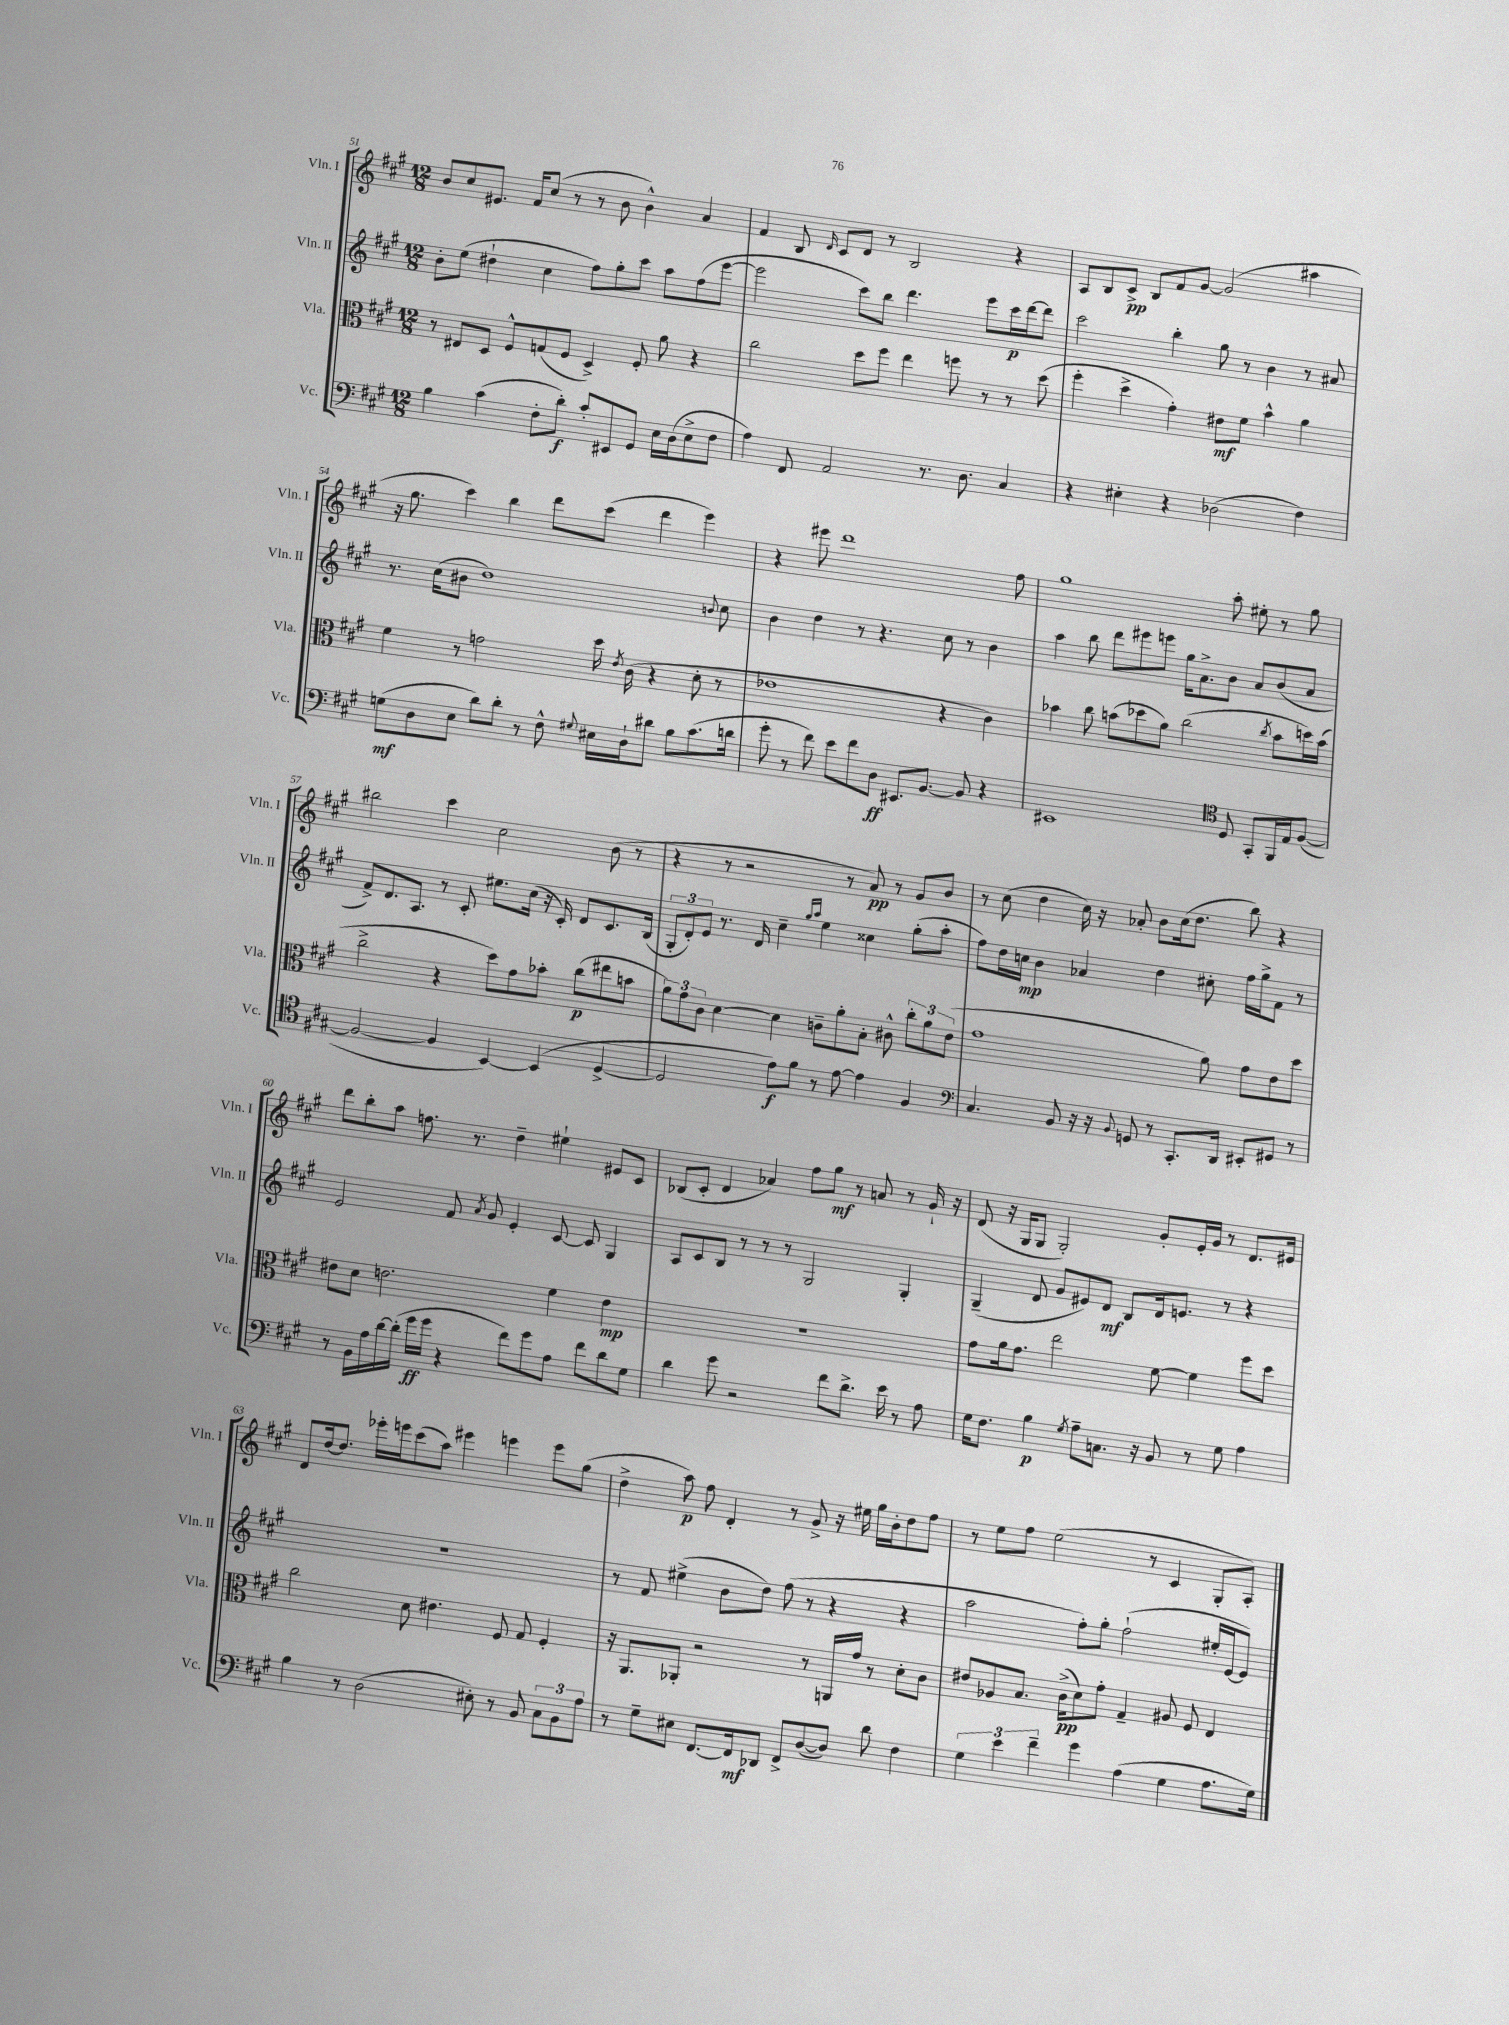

**kern	**kern	**kern	**kern
*staff4	*staff3	*staff2	*staff1
*clefF4	*clefC3	*clefG2	*clefG2
*k[f#c#g#]	*k[f#c#g#]	*k[f#c#g#]	*k[f#c#g#]
*M12/8	*M12/8	*M12/8	*M12/8
4B\	8r	8b'\L	8b/L
.	8E#/L	(8ee\J	8cc#/
(4c#\	8D/J	4dd#`\	8.e#/J
.	8F#^^/L	.	.
.	.	.	16f#/LK
8F#'\L	(8G/	4cc#\	(8cc#/J
8d'\J)	8F#/J	.	8r
8c#'/L	4D^/)	8ff#\L)	8r
8EE#/	.	8gg#'\	8b\
8GG#/J	8F#'/	8ccc#\J	4b^^\)
16E\LL	8a\	8aa\L	.
(16D\J	.	.	.
8E^\	4r	(8ff#\	4a/
8F#\J	.	[8eee\J	.
=	=	=	=
4A\)	2cc#\	2eee\]	4f#/
8FF#/	.	.	8B/
.	.	.	16qqd/
2AA/	.	.	8c#/L
.	8dd\L	8ccc#\L)	8d/J
.	8ff#\J	8bb\J	8r
.	4ee\	4.ddd\	2B/
8.r	.	.	.
.	8ff\	.	.
8.D\	.	.	.
.	8r	8eee\L	.
4C#/	8r	16ccc#\L	4r
.	.	[16ddd\J	.
.	(8dd\	8ddd\]J	.
=	=	=	=
4r	4ff#'\	2ccc#\	8A/L
.	.	.	8B/
4E#'\	4dd^\	.	8c#^/J
.	.	.	8B/L
4r	4g#'\)	4bb'\	8f#/
.	.	.	[8g#/J
(2D-\	8e#\L	8gg#\	(2g#/]
.	8f#\J	8r	.
.	4b^^\	4b\	.
4F#\)	4a\	8r	4aa#\
.	.	8a#/	.
=	=	=	=
(8G\L	4f#\	8.r	16r
.	.	.	8.gg#\
8D\	.	.	.
.	.	(16cc#\LK	.
8E\J	8r	8b#\J	4ccc#\)
8d\L)	2g\	1dd)	.
8d'\J	.	.	4bb\
8r	.	.	.
8F#^^\	.	.	8ddd\L
8qqG#/	.	.	.
16E#\LL	16dd\	.	(8ccc#\J
.	8qe/	.	.
16D`\J	(16c#\	.	.
8d#\J	4r	.	4ddd\
8B\L	.	.	.
(8.c#\	8d'\	.	4eee\)
.	.	8qqb/	.
.	8r	8cc#\	.
16d\Jk	.	.	.
=	=	=	=
8g#'\	1e-	4b\	4r
8r	.	.	.
8f#\)	.	4dd\	8eee#\
8e\L	.	.	1ddd
8f#\	.	8r	.
8D\J	.	4.r	.
8.EE#/L	.	.	.
[8.BB/J	.	.	.
.	4r	8cc#\	.
8BB/]	.	8r	.
4r	4c#\)	4b\	.
.	.	.	8ff#\
=	=	=	=
1EE#	4b-\	4aa\	1gg#
.	8cc#\	8bb\	.
.	(8b\L	8ddd\L	.
.	8dd-\	8eee#\	.
.	8a\J)	8eee\J	.
.	(2cc#\	16gg#\LK	.
.	.	8.a^\	.
*clefC4	*	*	*
8D/	.	8b\J	8aa'\
8GG#'/L	.	8a/L	8ee#'\
.	8qcc#/	.	.
16FF#/L	8b\L	(8b/	8r
16E/J	.	.	.
([8F#/J	16dd\L)	8a/J	8gg#\
.	(16b\JJ	.	.
=	=	=	=
2F#/_	2cc#^\	8f#^/L)	2bb#\
.	.	8.d/	.
.	.	8.A/J	.
4F#/]	4r	8r	4ccc#\
.	.	8c#'/	.
[4BB/)	8dd\L)	8.ee#\L	2cc#\
.	8g#\	.	.
.	.	(16cc#\Jk	.
(4BB/]	8b-'\J	16r	.
.	.	16c#'/)	.
.	(8cc#\L	8d/L	.
[4D^/	8ee#\	8.c#/	(8b\
.	8b\J	.	8r
.	.	(16B/Jk	.
=	=	=	=
2D/]	12a\L)	12G#'/L	4r
.	12g#\	12d'/)	.
.	12c#\J	12e/J	.
.	[4d\	8.r	8r
.	.	.	2r
.	.	16d/	.
8e\L)	4d\]	4cc#~\	.
8f#\J	.	.	.
.	.	16qqgg#/LL	.
.	.	16qqaa/JJ	.
8r	8c~\L	4ee\	.
[8e\	8a'\	.	8r
4e\]	8B'\J	4cc##\	8a/)
.	8c#^^\	.	8r
4F#/	12cc#'\L	(8gg#'\L	8g#/L
.	12a\	.	.
.	.	8aa'\J	8b/J
.	(12e\J	.	.
=	=	=	=
*clefF4	*	*	*
4.C#/	1g#	8ff#\L)	8r
.	.	16dd\L	(8cc#\
.	.	16cc\JJ	.
.	.	4b\	4dd\
8BB/	.	.	.
16r	.	4a-/	16cc#\)
16r	.	.	16r
8qqBB/	.	.	.
8GG/	.	.	8a-'/
8r	.	4dd\	8b\L
8.CC#'/L	.	.	(16cc#\k
.	.	.	8.dd\J
.	8a\)	8cc#'\	.
16DD/Jk	.	.	.
8EE#'/L	8g#\L	16ff#\LL	8bb\)
.	.	16gg#^\J	.
8GG#/J	8e\	8f#\J	4r
8r	8dd\J	8r	.
=	=	=	=
8r	8e#\L	2e/	8ddd\L
16BB\LL	8d\J	.	8bb'\
16A\	.	.	.
[16d\	2.e\	.	8aa\J
(16d'\]JJ	.	.	.
16g#\LL	.	.	8.ff\
16g#\JJ	.	.	.
4r	.	8f#/	.
.	.	.	8.r
.	.	8qa/	.
.	.	8g#/	.
8f#\L)	.	4e'/	4dd~\
8g#\	.	.	.
8A\J	4f#\	[8c#/	4ee#`\
8f#\L	.	8c#/]	.
8d\	4e\	4G#/	8e#/L
8G#\J	.	.	8c#/J
=	=	=	=
4d\	1.r	8A/L	(8B-/L
.	.	8c#/	8c#'/J
8g#\	.	8B/J	4d/
2r	.	8r	.
.	.	8r	4a-/)
.	.	8r	.
.	.	2G#/	8ff#\L
8f#\L	.	.	8gg#\J
8.d^\J	.	.	8r
.	.	.	8a/
16e\	.	.	.
8r	.	4G#'/	8r
8A\	.	.	16g#`/
.	.	.	16r
=	=	=	=
16G#\LK	8g#\L	(4G#~/	(8d/
8.F#\J	.	.	.
.	16a\k	.	16r
.	8.g#\J	.	16G#/LK
4B\	.	8d/	8G#/J
.	2ee\	8g#/L	2G#'/)
8qG#/	.	.	.
8A~\L	.	8e#/)	.
8.C\J	.	8d/J	.
.	.	8B/L	.
16r	.	.	.
8BB/	[8f#\	16d/k	8g#'/L
.	.	8.e/J	.
8r	4f#\]	.	16e'/L
.	.	.	16g#/JJ
8G#\	.	8r	8r
4A\	8ff#\L	4r	8.d/L
.	8dd\J	.	.
.	.	.	16e#/Jk
=	=	=	=
4B\	2cc#\	1.r	8d/L
.	.	.	[16dd/k
.	.	.	8.dd/]J
8r	.	.	.
(2D\	.	.	16eee-'\LL
.	.	.	16eee\J
.	8d\	.	(8ccc#\
.	4.e#\	.	8aa\J)
.	.	.	4eee#\
8E#'\)	.	.	.
8r	8F#/	.	4eee\
8BB/	8G#/	.	.
12C#\L	4F#'/	.	8eee\L
12BB\	.	.	.
.	.	.	(8gg#\J
12A\J	.	.	.
=	=	=	=
8r	16r	8r	4dd^\
.	8.AA/L	.	.
8G#~\L	.	8f#/	.
8E#\J	8AA-'/J	(4ee#^\	8aa\)
[8.FF#/L	2r	.	8ff#\
.	.	8b\L	4d'/
16FF#/]k	.	.	.
8DD-/J	.	8dd\J)	.
8FF#^/L	.	(8ff#\	8r
([8D/	8r	8r	8g#^/
8D/]J)	16AA/LL	4r	16r
.	16g#/JJ	.	16ee#\
8d\	8r	.	16gg#\LL
.	.	.	16b'\J
4F#\	8d'\L	4r	8dd\
.	8c#\J	.	8ff#\J
=	=	=	=
6G#\	8e#/L	2aa\	8r
.	8A-/	.	8ee\L
6e\	.	.	.
.	8.B/J	.	8ff#\J
6f#~\	.	.	.
.	.	.	(2ee\
.	(16c#^\LK	.	.
4g#\	8d\)	8ff#'\L)	.
.	8g#'\J	8gg#'\J	.
(4A\	4G#~/	(2ff#`\	.
.	.	.	8r
4G#\	8A#/	.	4c#/
.	8F#/	.	.
8.A\L	4E/	16ee#'/LL	8G#'/L
.	.	[16e/J	.
.	.	8e/]J)	8A'/J)
16G#\Jk)	.	.	.
==	==	==	==
*-	*-	*-	*-
